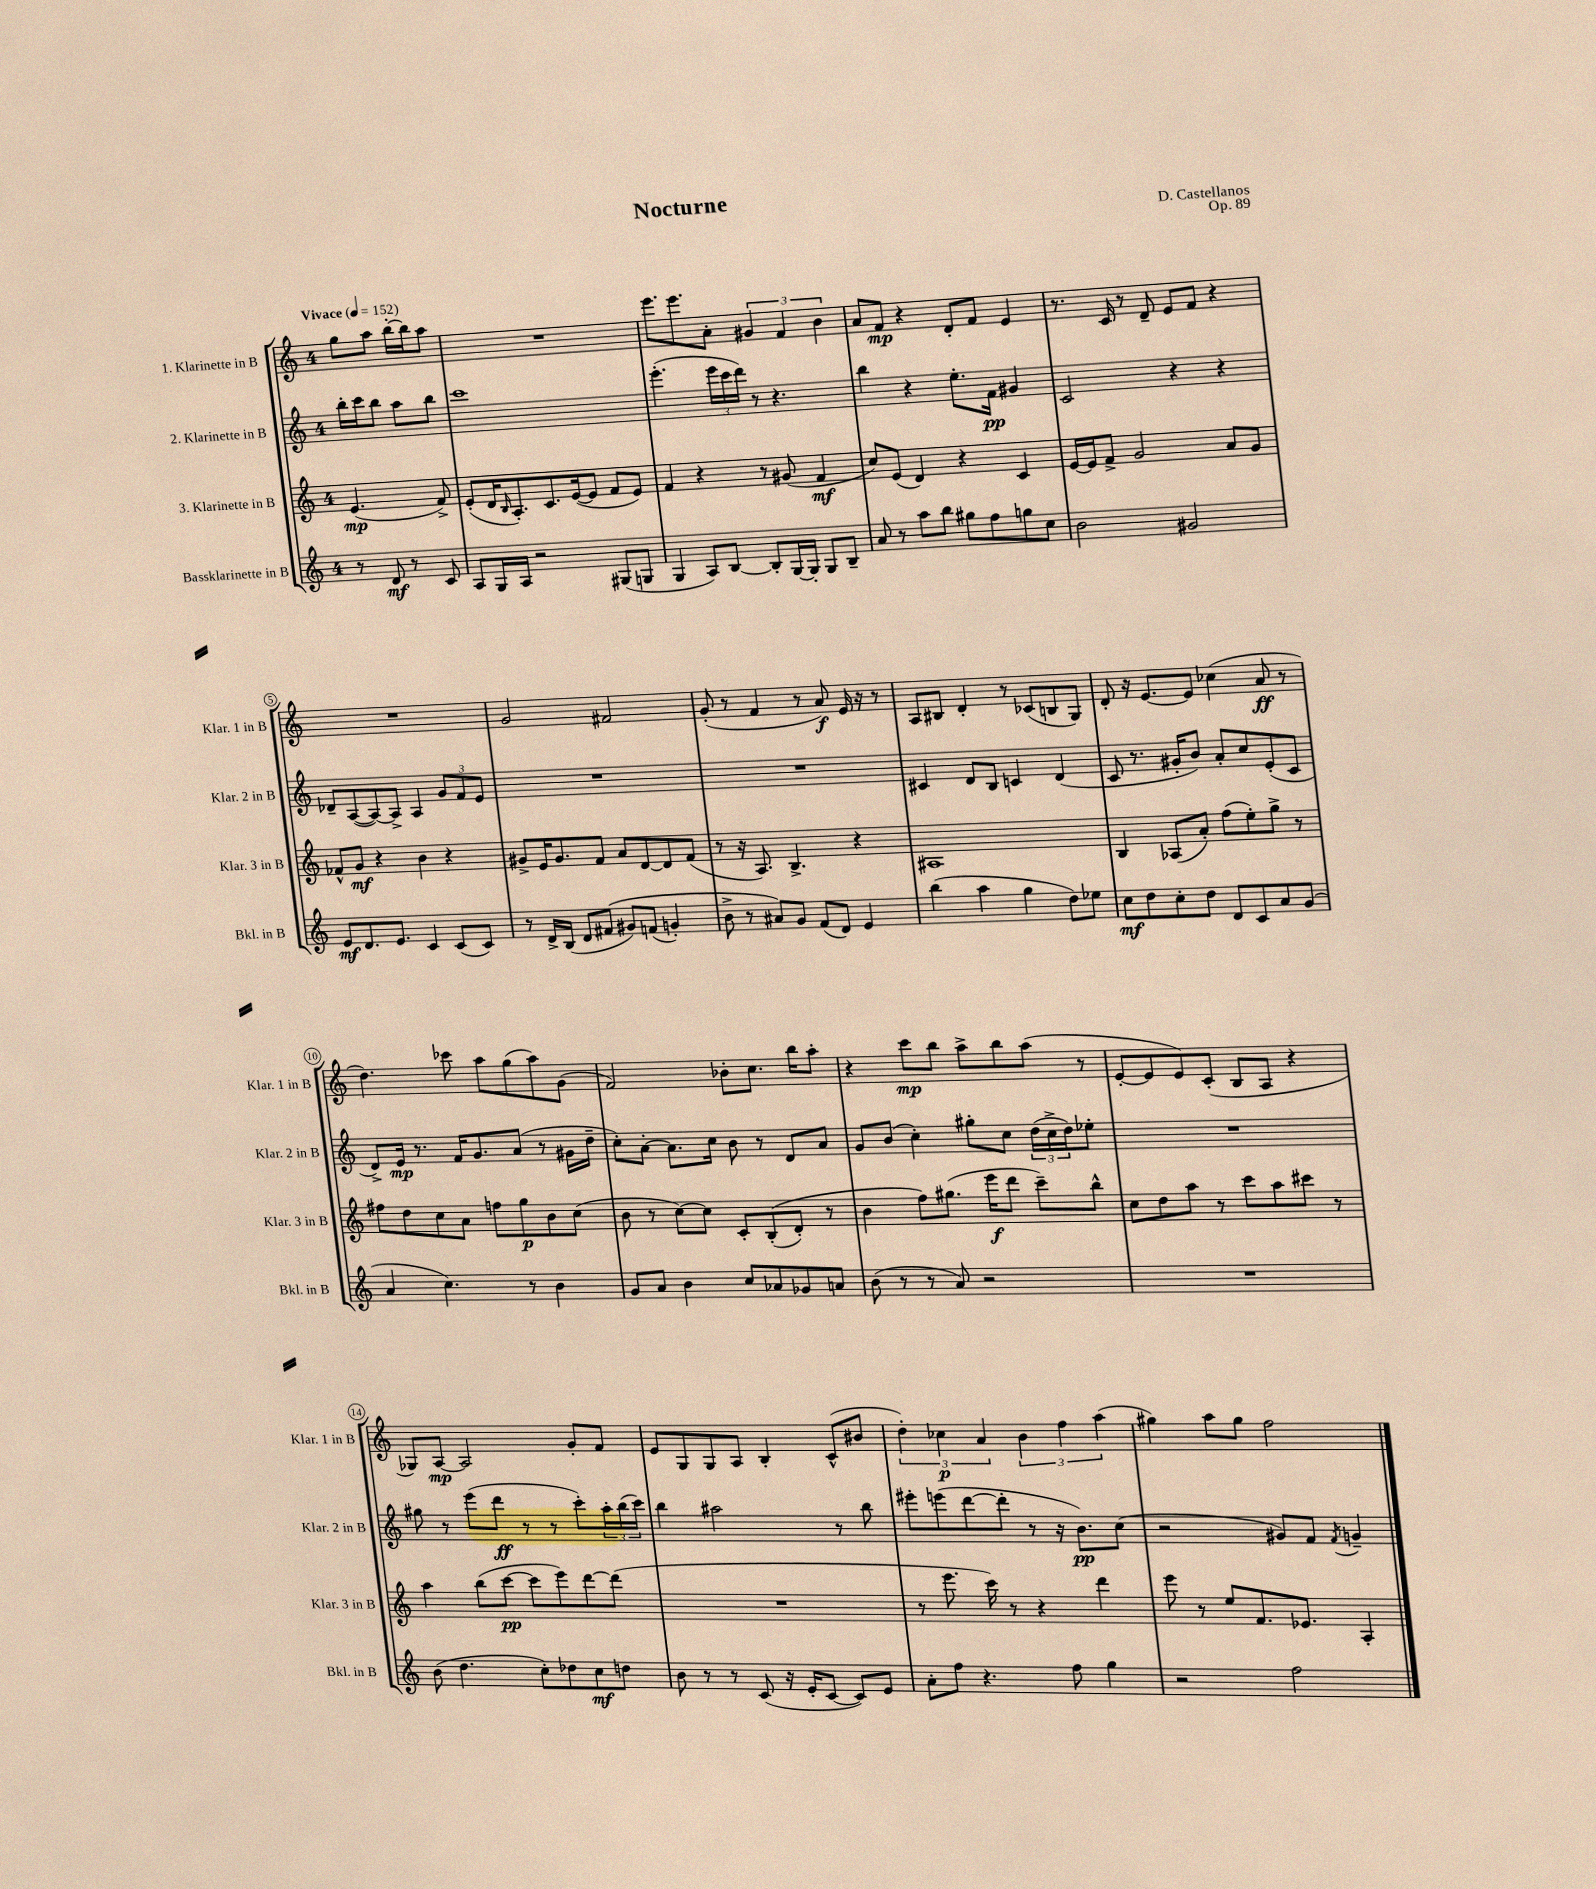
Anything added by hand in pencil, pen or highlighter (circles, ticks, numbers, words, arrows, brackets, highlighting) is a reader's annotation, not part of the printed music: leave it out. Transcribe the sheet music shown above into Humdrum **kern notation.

**kern	**dynam	**kern	**dynam	**kern	**dynam	**kern	**dynam
*part4	*part4	*part3	*part3	*part2	*part2	*part1	*part1
*staff4	*staff4	*staff3	*staff3	*staff2	*staff2	*staff1	*staff1
*I"Bassklarinette in B	*	*I"3. Klarinette in B	*	*I"2. Klarinette in B	*	*I"1. Klarinette in B	*
*I'Bkl. in B	*	*I'Klar. 3 in B	*	*I'Klar. 2 in B	*	*I'Klar. 1 in B	*
*clefG2	*	*clefG2	*	*clefG2	*	*clefG2	*
*k[]	*	*k[]	*	*k[]	*	*k[]	*
*M4/4	*	*M4/4	*	*M4/4	*	*M4/4	*
*MM152	*	*MM152	*	*MM152	*	*MM152	*
=	=	=	=	=	=	=	=
!	!	!	!	!	!	!LO:TX:a:B:t=Vivace	!
8r	.	(4.e/	mp	16bb'\LL	.	8gg\L	.
.	.	.	.	16ccc\J	.	.	.
8d/	mf	.	.	8bb\J	.	8aa\J	.
8r	.	.	.	8aa\L	.	[16bb'\LL	.
.	.	.	.	.	.	16bb\J]	.
8c/	.	8f^/)	.	8bb\J	.	8aa\J	.
=1	=1	=1	=1	=1	=1	=1	=1
8A/L	.	(8e'/L	.	1ccc	.	1r	.
16G/L	.	16d/K	.	.	.	.	.
.	.	16qqB/	.	.	.	.	.
16A/JJ	.	8.A'/)	.	.	.	.	.
2r	.	.	.	.	.	.	.
.	.	8.c/	.	.	.	.	.
.	.	([16e/k	.	.	.	.	.
.	.	8e/J]	.	.	.	.	.
(8G#X/L	.	8f/L	.	.	.	.	.
8Gn/J	.	8e/J)	.	.	.	.	.
=2	=2	=2	=2	=2	=2	=2	=2
4G/	.	4f/	.	(4.eee'\	.	8.eee\L	.
.	.	.	.	.	.	8.eee\	.
8A/L)	.	4r	.	.	.	.	.
[8B/J	.	.	.	24eee\LL	.	8a'\J	.
.	.	.	.	24ccc\	.	.	.
.	.	.	.	24ddd\JJ)	.	.	.
8B'/L]	.	8r	.	8r	.	6g#X/	.
[16G/L	.	(8g#X/	.	4.r	.	.	.
.	.	.	.	.	.	6f/	.
16G'/JJ]	.	.	.	.	.	.	.
8G/L	.	4f/	mf	.	.	.	.
.	.	.	.	.	.	6b\	.
8B~/J	.	.	.	.	.	.	.
=3	=3	=3	=3	=3	=3	=3	=3
8a/	.	8cc/L)	.	4bb\	.	8a/L	.
8r	.	(8e/J	.	.	.	8f/J	mp
8aa\L	.	4d/)	.	4r	.	4r	.
8bb\J	.	.	.	.	.	.	.
8gg#X\L	.	4r	.	8.ee'\L	.	8d'/L	.
8ff\	.	.	.	.	.	8f/J	.
.	.	.	.	16f\Jk	pp	.	.
8ggn\	.	4c/	.	4g#X/	.	4e/	.
8cc\J	.	.	.	.	.	.	.
=4	=4	=4	=4	=4	=4	=4	=4
2b\	.	[16e/LL	.	2c/	.	8.r	.
.	.	16e/J]	.	.	.	.	.
.	.	8f^/J	.	.	.	.	.
.	.	.	.	.	.	16c/	.
.	.	2g/	.	.	.	8r	.
.	.	.	.	.	.	8d~/	.
2g#X/	.	.	.	4r	.	8e/L	.
.	.	.	.	.	.	8f/J	.
.	.	8a/L	.	4r	.	4r	.
.	.	8g/J	.	.	.	.	.
!!LO:LB:g=z
=5	=5	=5	=5	=5	=5	=5	=5
8e/L	mf	8f-X^^/L	.	8d-X~/L	.	1r	.
8.d/	.	8g/J	mf	([8A/	.	.	.
.	.	4r	.	8A/_)	.	.	.
8.e/J	.	.	.	.	.	.	.
.	.	.	.	8A^/J]	.	.	.
4c/	.	4b\	.	4A/	.	.	.
(8c/L	.	4r	.	12g/L	.	.	.
.	.	.	.	12f/	.	.	.
8c/J)	.	.	.	.	.	.	.
.	.	.	.	12e/J	.	.	.
=6	=6	=6	=6	=6	=6	=6	=6
8r	.	8g#X^/L	.	1r	.	2g/	.
16d^/LL	.	16e/K	.	.	.	.	.
(16B/JJ	.	8.g#/	.	.	.	.	.
8d/L	.	.	.	.	.	.	.
(8f#X/J	.	8f/J	.	.	.	.	.
8g#X/L)	.	8a/L	.	.	.	2f#X/	.
(8fn/J	.	[8d/	.	.	.	.	.
4gn'/)	.	8d/]	.	.	.	.	.
.	.	(8f/J	.	.	.	.	.
=7	=7	=7	=7	=7	=7	=7	=7
8b^\	.	8r	.	1r	.	(8g'/	.
8r	.	16r	.	.	.	8r	.
.	.	8.A/)	.	.	.	.	.
8a#X/L)	.	.	.	.	.	4f/	.
8g/J	.	4.B^/	.	.	.	.	.
(8f/L	.	.	.	.	.	8r	.
8d/J)	.	.	.	.	.	8a/)	f
4e/	.	4r	.	.	.	16e/	.
.	.	.	.	.	.	16r	.
.	.	.	.	.	.	8r	.
=8	=8	=8	=8	=8	=8	=8	=8
(4bb\	.	1A#X	.	4c#X/	.	8A/L	.
.	.	.	.	.	.	8B#X/J	.
4aa\	.	.	.	8d/L	.	4d'/	.
.	.	.	.	8B/J	.	.	.
4gg\	.	.	.	4cn/	.	8r	.
.	.	.	.	.	.	(8c-X/L	.
8dd\L)	.	.	.	(4d/	.	8Bn/	.
8ee-X\J	.	.	.	.	.	8G/J)	.
=9	=9	=9	=9	=9	=9	=9	=9
8cc\L	mf	4B/	.	8c/	.	8d'/	.
8dd\	.	.	.	8.r	.	16r	.
.	.	.	.	.	.	[8.e/L	.
8cc'\	.	(8A-X/L	.	.	.	.	.
.	.	.	.	16g#X'/KL	.	.	.
8dd\J	.	8a'/J)	.	8b/J)	.	8e/J]	.
8d/L	.	(8ff\L	.	8a'/L	.	(4cc-X\	.
8c/	.	8ee'\)	.	8cc/	.	.	.
8a/	.	8gg^\J	.	(8e'/	.	8a/	ff
(8g/J	.	8r	.	8c/J	.	8r	.
!!LO:LB:g=z
=10	=10	=10	=10	=10	=10	=10	=10
4a/	.	8ff#X\L	.	8d^/L)	.	4.dd\)	.
.	.	8dd\	.	16e/Jk	mp	.	.
.	.	.	.	8.r	.	.	.
4.cc\)	.	8cc\	.	.	.	.	.
.	.	8a\J	.	16f/KL	.	8ccc-X\	.
.	.	.	.	8.g/	.	.	.
.	.	8ffn\L	.	.	.	8aa\L	.
8r	.	8gg\	p	(8a/J	.	(8gg\	.
4b\	.	8b\	.	8r	.	8aa\)	.
.	.	(8cc\J	.	16g#X\LL	.	(8g\J	.
.	.	.	.	16dd~\JJ	.	.	.
=11	=11	=11	=11	=11	=11	=11	=11
8g/L	.	8b\	.	8cc'\L)	.	2f/)	.
8a/J	.	8r	.	[8a'\J	.	.	.
4b\	.	[8cc\L)	.	8.a\L]	.	.	.
.	.	8cc\J]	.	.	.	.	.
.	.	.	.	16cc\Jk	.	.	.
8cc/L	.	8c'/L	.	8b\	.	8b-X'\L	.
8a-X/	.	((8B'/	.	8r	.	8.cc\J	.
8g-X/	.	8d'/J)	.	8d/L	.	.	.
.	.	.	.	.	.	16bb\KL	.
8an/J	.	8r	.	8a/J	.	8aa'\J	.
=12	=12	=12	=12	=12	=12	=12	=12
(8b\	.	4b\	.	8g/L	.	4r	.
8r	.	.	.	(8b/J	.	.	.
8r	.	8ff\L)	.	4cc'\)	.	8ccc\L	mp
8a/)	.	(8.gg#X\J	.	.	.	8bb\J	.
2r	.	.	.	8gg#X'\L	.	8aa^\L	.
.	.	16eee\KL	f	.	.	.	.
.	.	8ddd\J	.	8cc\J	.	8bb\	.
.	.	8ccc~\L)	.	(24dd\LL	.	(8aa\J	.
.	.	.	.	24cc^\	.	.	.
.	.	.	.	24dd\J)	.	.	.
.	.	8bb^^\J	.	8ee-X'\J	.	8r	.
=13	=13	=13	=13	=13	=13	=13	=13
1r	.	8cc\L	.	1r	.	[8e'/L	.
.	.	8dd\	.	.	.	8e/]	.
.	.	8aa\J	.	.	.	8e/)	.
.	.	8r	.	.	.	(8c'/J	.
.	.	8ccc\L	.	.	.	8B/L	.
.	.	8aa\	.	.	.	8A/J	.
.	.	8ccc#X\J	.	.	.	4r	.
.	.	8r	.	.	.	.	.
!!LO:LB:g=z
=14	=14	=14	=14	=14	=14	=14	=14
(8b\	.	4aa\	.	8gg#X\	.	8G-X/L)	.
4.dd\	.	.	.	8r	.	[8A/J	mp
.	.	(8bb\L	.	(8eee\L	.	2A/]	.
.	.	[8ccc\J	pp	8ddd\J	ff	.	.
8cc'\L)	.	8ccc\L]	.	8r	.	.	.
8dd-X\	.	8eee\)	.	8r	.	.	.
8cc\	mf	[8ddd\	.	8ccc'\L)	.	8g'/L	.
8ddn\J	.	(8ddd\J]	.	24aa'\L	.	8f/J	.
.	.	.	.	(24bb\	.	.	.
.	.	.	.	24ccc\JJ)	.	.	.
=15	=15	=15	=15	=15	=15	=15	=15
8b\	.	1r	.	4bb\	.	8e/L	.
8r	.	.	.	.	.	8G/	.
8r	.	.	.	2aa#X\	.	8G/	.
(8c/	.	.	.	.	.	8A/J	.
16r	.	.	.	.	.	4B'/	.
16e'/KL	.	.	.	.	.	.	.
[8c/J	.	.	.	.	.	.	.
8c/L])	.	.	.	8r	.	(8c^^/L	.
8e/J	.	.	.	8bb\	.	8b#X/J	.
=16	=16	=16	=16	=16	=16	=16	=16
8a'\L	.	8r	.	8eee#X'\L	.	6dd'\)	.
8ff\J	.	8.eee\	.	(8eeen\	.	.	.
.	.	.	.	.	.	6cc-X\	p
4.r	.	.	.	[8ddd\	.	.	.
.	.	16ccc\)	.	.	.	.	.
.	.	.	.	.	.	6a/	.
.	.	8r	.	8ddd'\J]	.	.	.
.	.	4r	.	8r	.	6b\	.
8ff\	.	.	.	16r	.	.	.
.	.	.	.	.	.	6ff\	.
.	.	.	.	8.b\L)	pp	.	.
4gg\	.	4ddd\	.	.	.	.	.
.	.	.	.	.	.	(6aa\	.
.	.	.	.	(8cc\J	.	.	.
=17	=17	=17	=17	=17	=17	=17	=17
2r	.	8eee\	.	2r	.	4gg#X\)	.
.	.	8r	.	.	.	.	.
.	.	8ee/L	.	.	.	8aa\L	.
.	.	8.f/	.	.	.	8gg#\J	.
2ff\	.	.	.	8g#X/L)	.	2ff\	.
.	.	8.e-X/J	.	.	.	.	.
.	.	.	.	8f/J	.	.	.
.	.	.	.	8qf/	.	.	.
.	.	4A'/	.	4gn~/	.	.	.
==	==	==	==	==	==	==	==
*-	*-	*-	*-	*-	*-	*-	*-
